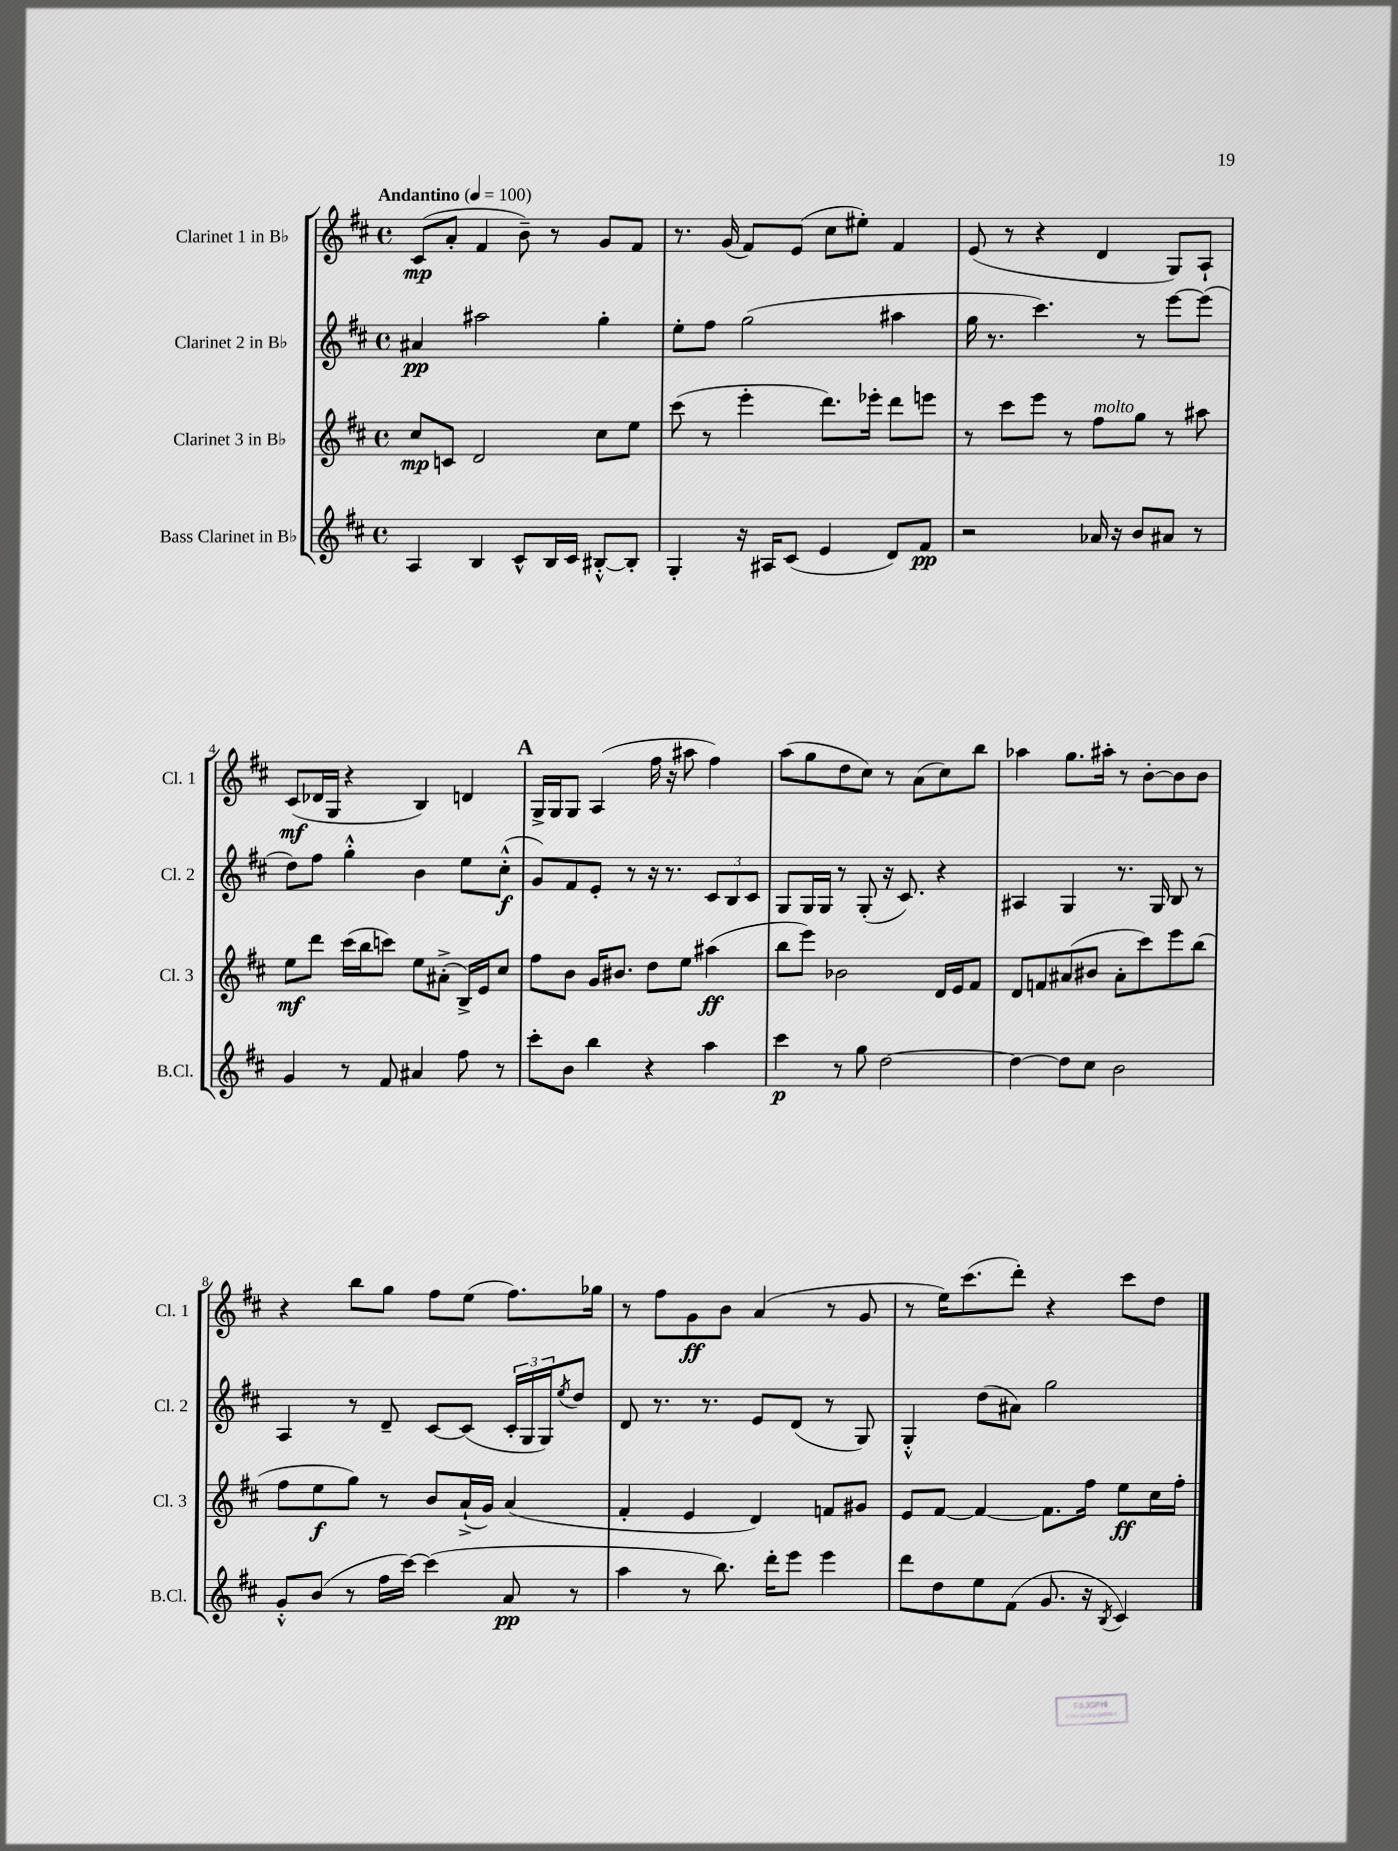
<<
\new StaffGroup <<
\new Staff = "s0" \with { instrumentName = "Clarinet 1 in Bb" shortInstrumentName = "Cl. 1" } {
    \clef treble \key d \major \defaultTimeSignature \time 4/4 \tempo "Andantino" 4 = 100
    cis'8\mp( a'8-. fis'4 b'8--) r8 g'8 fis'8 |
    r8. g'16( fis'8) e'8( cis''8 eis''8-.) fis'4 |
    e'8( r8 r4 d'4 g8) a8-! |
    cis'8\mf( des'16 g16 r4 b4) d'4 |
    \mark \markup { \bold "A" } g16-> g16 g8 a4( fis''16 r16 ais''8 fis''4) |
    a''8( g''8 d''8 cis''8) r8 a'8( cis''8) b''8 |
    aes''4 g''8. ais''16-. r8 b'8~-. b'8 b'8 |
    r4 b''8 g''8 fis''8 e''8( fis''8.) ges''16 |
    r8 fis''8 g'8\ff b'8 a'4( r8 g'8 |
    r8 e''16) cis'''8.( d'''8-.) r4 cis'''8 d''8 \bar "|." |
}
\new Staff = "s1" \with { instrumentName = "Clarinet 2 in Bb" shortInstrumentName = "Cl. 2" } {
    \clef treble \key d \major \defaultTimeSignature \time 4/4
    ais'4\pp ais''2 g''4-. |
    e''8-. fis''8 g''2( ais''4 |
    g''16 r8. cis'''4.) r8 e'''8~ e'''8( |
    d''8) fis''8 g''4-.-^ b'4 e''8 cis''8-.-^\f( |
    \mark \markup { \bold "A" } g'8) fis'8 e'8-. r8 r16 r8. \tuplet 3/2 { cis'8 b8 cis'8 } |
    g8 g16 g16 r8 g8-.( r16 cis'8.) r4 |
    ais4 g4 r8. g16 b8 r8 |
    a4 r8 d'8-- cis'8~ cis'8( \tuplet 3/2 { cis'16-. g16 g16) } \acciaccatura { e''8 } d''8 |
    d'8 r8. r8. e'8 d'8( r8 g8) |
    g4-.-^ d''8( ais'8) g''2 \bar "|." |
}
\new Staff = "s2" \with { instrumentName = "Clarinet 3 in Bb" shortInstrumentName = "Cl. 3" } {
    \clef treble \key d \major \defaultTimeSignature \time 4/4
    cis''8\mp c'8 d'2 cis''8 e''8 |
    cis'''8( r8 e'''4-. d'''8.) ees'''16-. d'''8 e'''8 |
    r8 cis'''8 e'''8 r8 fis''8^\markup { \italic "molto" } g''8 r8 ais''8 |
    e''8\mf d'''8 cis'''16( b''16 c'''8) e''8 ais'8-.->( b16->) e'16 cis''8 |
    \mark \markup { \bold "A" } fis''8 b'8 g'16 bis'8. d''8 e''8 ais''4\ff( |
    b''8 e'''8) bes'2 d'16 e'16 fis'8 |
    d'8 f'8 ais'8( bis'8 ais'8-. cis'''8) e'''8 b''8( |
    fis''8 e''8\f g''8) r8 b'8 a'16-!->( g'16) a'4( |
    fis'4-. e'4 d'4) f'8 gis'8 |
    e'8 fis'8~ fis'4~ fis'8. fis''16 e''8\ff cis''16 fis''16-. \bar "|." |
}
\new Staff = "s3" \with { instrumentName = "Bass Clarinet in Bb" shortInstrumentName = "B.Cl." } {
    \clef treble \key d \major \defaultTimeSignature \time 4/4
    a4 b4 cis'8-^ b16 cis'16 bis8~-.-^ bis8-. |
    g4-. r16 ais16 cis'8( e'4 d'8) fis'8\pp |
    r2 aes'16 r16 b'8 ais'8 r8 |
    g'4 r8 fis'8 ais'4 fis''8 r8 |
    \mark \markup { \bold "A" } cis'''8-. b'8 b''4 r4 a''4 |
    cis'''4\p r8 g''8 d''2~ |
    d''4~ d''8 cis''8 b'2 |
    g'8-.-^ b'8( r8 fis''16 cis'''16~) cis'''4( a'8\pp r8 |
    a''4 r8 b''8.) d'''16-. e'''8 e'''4 |
    d'''8 d''8 e''8 fis'8( g'8. r16 \acciaccatura { b8 } cis'4) \bar "|." |
}
>>
>>
